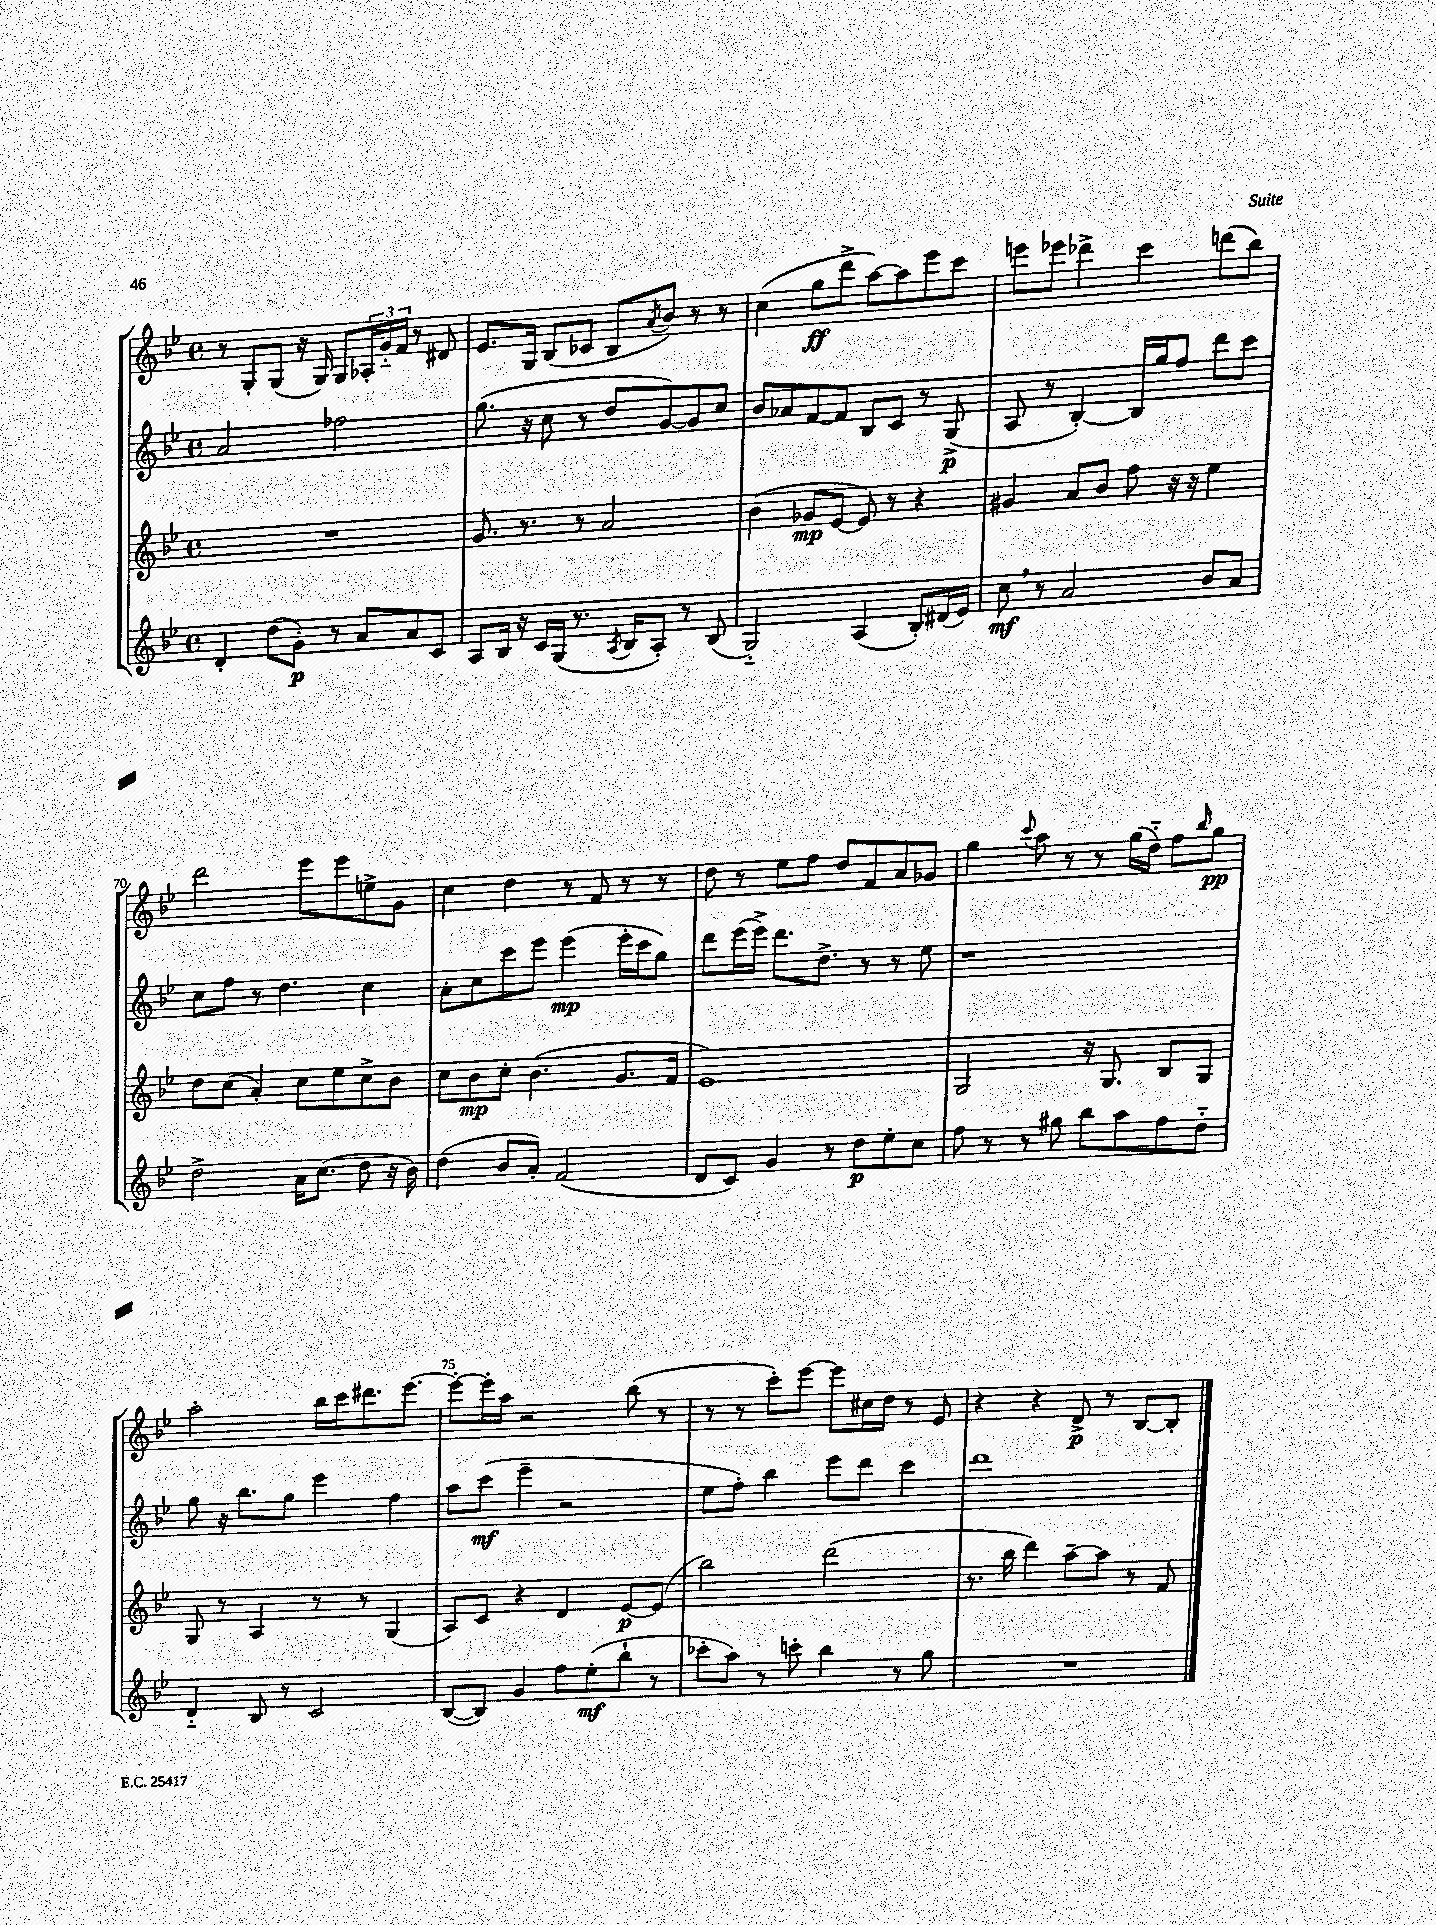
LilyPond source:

<<
\new StaffGroup <<
\new Staff = "s0" {
    \clef treble \key bes \major \defaultTimeSignature \time 4/4
    r8 g8-. g8( r16 g16) g8 \tuplet 3/2 { aes16-. g'16-_ f'16 } r8 dis'8 |
    ees'8. g16 bes8( ces'8 bes8 \acciaccatura { a'8 } bes'8) r8 r8 |
    c''4( g''8\ff d'''8-> a''8~) a''8 ees'''8 c'''8 |
    e'''8 ees'''8 des'''4-> c'''4 d'''8( bes''8) |
    d'''2 ees'''8 ees'''8 e''8-> g'8 |
    c''4 d''4 r8 f'8 r8 r8 |
    d''8 r8 ees''8 f''8 d''8 f'8 a'8 ges'8 |
    g''4 \appoggiatura { c'''8 } a''8 r8 r8 g''16( d''16-_) f''8 \grace { bes''16 } g''8\pp |
    a''2-. bes''16 c'''16 dis'''8. ees'''8.~ |
    ees'''8~-. ees'''16-. a''16 r2 bes''8( r8 |
    r8 r8 c'''8-.) ees'''8~ ees'''8 cis''16 d''16 r8 ees'8 |
    r4 r4 d'8->\p r8 bes8~ bes8-. \bar "|." |
}
\new Staff = "s1" {
    \clef treble \key bes \major \defaultTimeSignature \time 4/4
    a'2 fes''2 |
    g''8.( r16 c''8 r8 d''8 g'8~) g'8 c''8 |
    bes'8 aes'8 f'8~ f'8 bes8 c'8 r8 g8->\p( |
    a8 r8 bes4~-.) bes16 g''16 f''8 d'''8 c'''8 |
    c''8 f''8 r8 d''4. c''4 |
    a'8-. c''8 c'''8 ees'''8 ees'''4\mp( ees'''16-. c'''16 g''8) |
    d'''8 ees'''16( ees'''16->) d'''8. d''8.-> r8 r8 ees''8 |
    r1 |
    g''8 r16 bes''8. g''8 ees'''4 f''4 |
    a''8 c'''8\mf( ees'''4-- r2 |
    ees''8 f''8-.) bes''4 ees'''8 d'''8 c'''4 |
    d'''1 \bar "|." |
}
\new Staff = "s2" {
    \clef treble \key bes \major \defaultTimeSignature \time 4/4
    R1 |
    g'8. r8. r8 a'2 |
    bes'4( ges'8\mp ees'8~ ees'8) r8 r4 |
    gis'4 a'8 bes'8 f''8 r16 r16 ees''4 |
    d''8 c''8( a'4-.) c''8 ees''8 c''8-> bes'8 |
    c''8 bes'8\mp c''8-. bes'4.( g'8. f'16 |
    ees'1) |
    g2 r16 g8. bes8 g8 |
    g8 r8 a4 r8 r8 g4( |
    a8) c'8 r4 d'4 ees'8~\p ees'8( |
    bes''2) d'''2( |
    r8. bes''16 d'''4) a''8~-- a''8 r8 f'8 \bar "|." |
}
\new Staff = "s3" {
    \clef treble \key bes \major \defaultTimeSignature \time 4/4
    d'4-. d''8( g'8-.\p) r8 a'8 a'8 c'8 |
    a8 bes16 r16 c'16 g16( r8. \acciaccatura { a8 } bes16 a8-.) r8 bes8( |
    g2-_) a4( bes8-.) dis'16( ees'16) |
    c''8\mf \breathe r8 a'2 bes'8 a'8 |
    d''2-> a'16 c''8.( d''8 r16 bes'16) |
    d''4( bes'8 a'8-.) f'2( |
    d'8 c'8) g'4 r8 d''8\p ees''8-. c''8 |
    f''8 r8 r8 gis''8 bes''8 a''8 f''8 d''8-_ |
    d'4-_ bes8 r8 c'2 |
    bes8~( bes8) g'4 f''8 ees''8-.\mf( bes''8-! r8 |
    ces'''8-. a''8) r8 c'''8-. bes''4 r8 g''8 |
    R1 \bar "|." |
}
>>
>>
\layout { \context { \Score currentBarNumber = #66 \override BarNumber.break-visibility = ##(#f #t #t) barNumberVisibility = #(every-nth-bar-number-visible 5) } }
